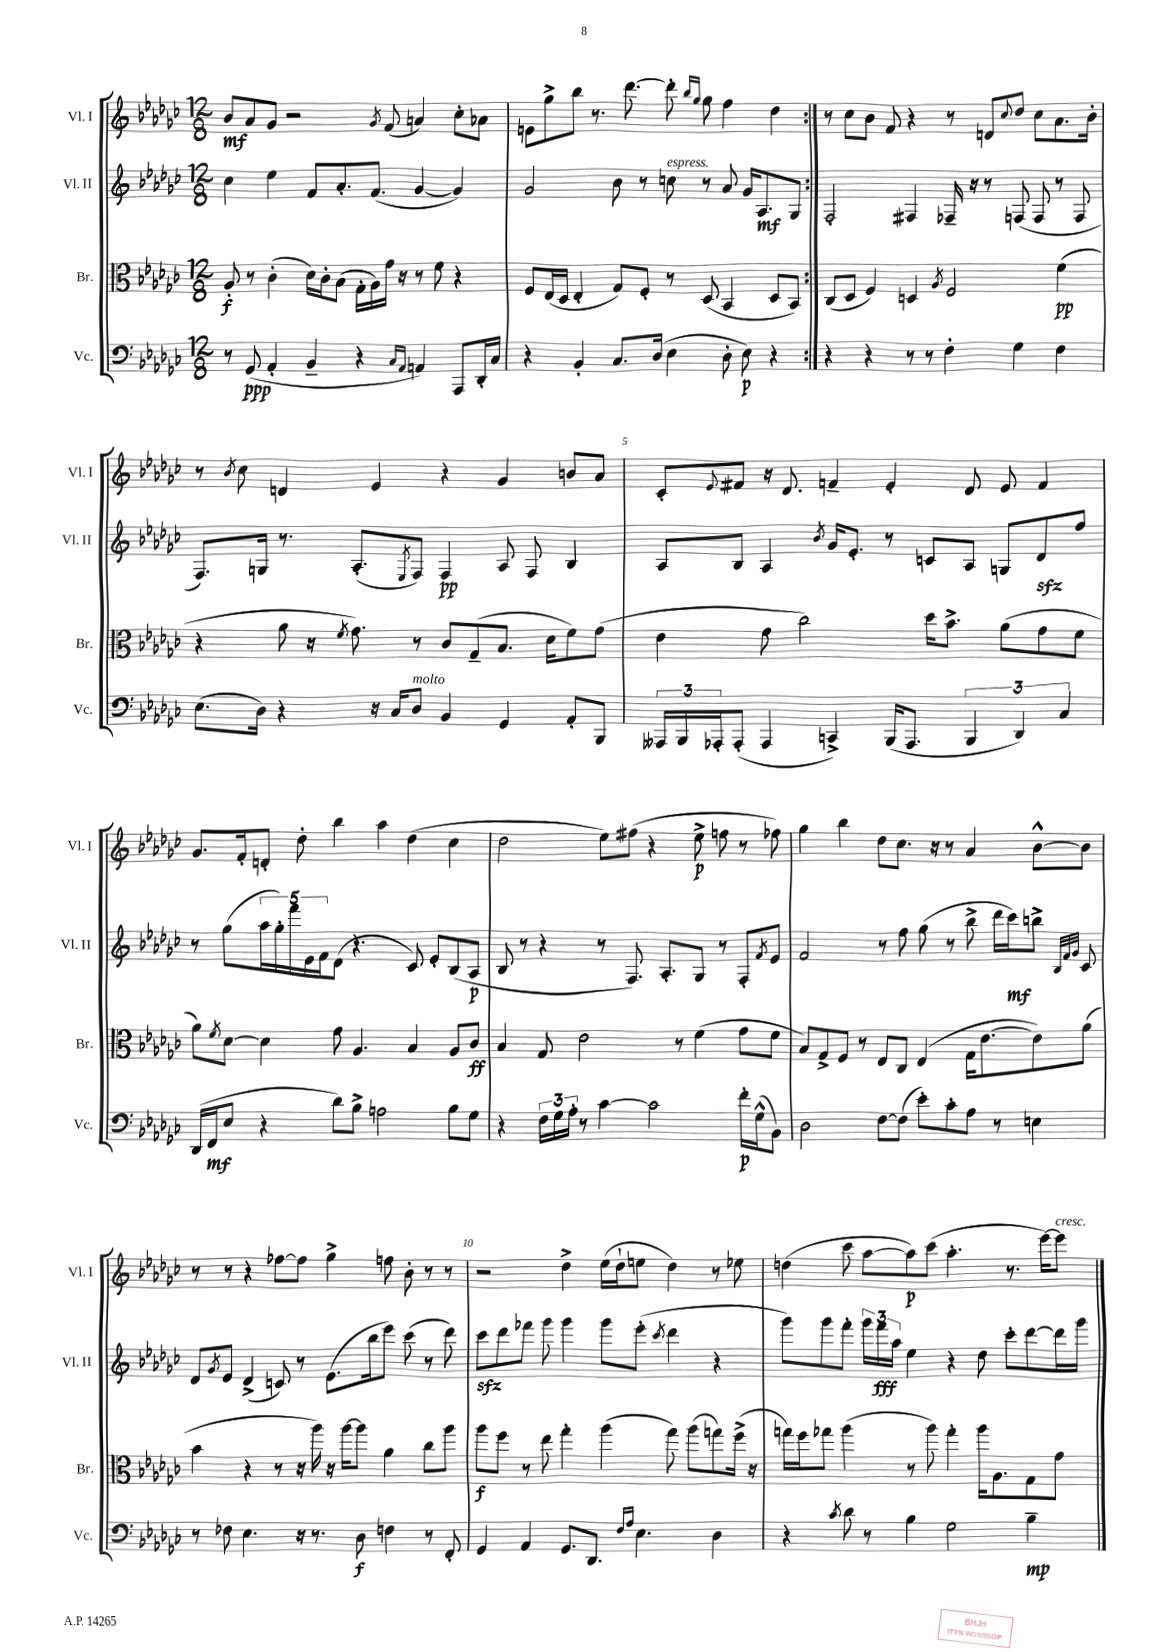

**kern	**kern	**kern	**kern
*staff4	*staff3	*staff2	*staff1
*clefF4	*clefC3	*clefG2	*clefG2
*k[b-e-a-d-g-c-]	*k[b-e-a-d-g-c-]	*k[b-e-a-d-g-c-]	*k[b-e-a-d-g-c-]
*M12/8	*M12/8	*M12/8	*M12/8
8r	8A-'	4cc-	8b-
(8GG-	8r	.	8a-
4AA-'	(4c-'	4ee-	8g-
.	.	.	2r
4BB-~	16d-)	8f	.
.	16c-'	.	.
.	(8B-	8.a-'	.
4r	16G-'	.	.
.	16A-)	(8.f	.
.	.	.	8qg-
.	16g-	.	(8f
.	16r	.	.
16qqC-	.	.	.
16qqAA-	.	.	.
4AA)	8r	[4g-	4a)
.	8f	.	.
8AAA-	4r	4g-])	8cc-'
16DD-'	.	.	8a-
16C-	.	.	.
=	=	=	=
4r	8F	2g-	8e
.	(16E-	.	8gg-^
.	16D-	.	.
4BB-'	4E-'	.	8bb-
.	.	.	8.r
8.C-	8G-)	8b-	.
.	.	.	[8.ddd-
.	8F'	8r	.
(16D-	.	.	.
4E-	8r	8cc	8ddd-']
.	.	.	16qqbb-
.	.	.	16qqgg-
.	(8D-	8r	8gg-
8D-'	4BB-	8a-	4ff
8E-)	.	16g-	.
.	.	8.A-	.
4r	8D-	.	4dd-
.	8BB-)	8G-	.
=:|!	=:|!	=:|!	=:|!
4r	(8C-	2F'	8r
.	8D-	.	8cc-
4r	4F)	.	8b-
.	.	.	8f
8r	4D	4F#	4r
8r	.	.	.
.	8qA-	.	.
4F'	2F	16F-~	8r
.	.	16r	.
.	.	8r	8d
.	.	.	8qqcc-
4G-	.	(8F	8dd-
.	.	8F	8cc-
4F	(4f	8r	8.a-
.	.	8F	.
.	.	.	16b-'
=	=	=	=
(8.E-	4r	8.F)	8r
.	.	.	8qb-
.	.	.	8cc-
16D-)	.	16G	.
4r	8a-	8.r	4d
.	16r	.	.
.	8qf	.	.
.	8.g-)	(8.A-'	.
16r	.	.	4e-
16C-	.	.	.
.	.	8qE-	.
8D-	8r	8F)	.
4BB-	8c-	4F	4r
.	(8G-~	.	.
4GG-	8.B-	8A-	4g-
.	.	8F	.
.	16d-	.	.
8AA-'	8f)	4B-	8b
8BBB-	(8g-	.	8a-
=	=	=	=
24AAA--	4e-	8A-	8c-'
24BBB-	.	.	.
24AAA-'	.	.	.
.	.	.	8qqe-
(8AAA-'	.	8B-	8f#
4AAA-	8g-	4A-	16r
.	.	.	8.d-
.	2cc-)	.	.
.	.	8qb-	.
4CC^)	.	16g-	4f~
.	.	8.e-'	.
(16BBB-	.	8r	4e-'
8.AAA-	.	.	.
.	16dd-	8c	.
.	8.b-^	.	.
6BBB-	.	8A-	8d-
.	(8a-	8G	8e-
6DD-)	.	.	.
.	8g-	8d-	4f
6C-	.	.	.
.	8f	8ff	.
=	=	=	=
(16DD-	8a-)	8r	8.g-
16FF	.	.	.
.	8qf	.	.
8E-	[8d-	(8gg-	.
.	.	.	16f'
4r	4d-]	20aa-	8d'
.	.	20gg-')	.
.	.	20fff	.
.	.	.	8dd-'
.	.	20e-	.
.	.	20f	.
8d-)	8g-	(8d-	4bb-
8B-^	4.A-	4.r	.
2A	.	.	4aa-
.	4B-	8c-)	(4dd-
.	.	8e-'	.
8B-	8A-	(8B-	4cc-
8G-	8c-	8A-	.
=	=	=	=
4r	4B-	8B-	2dd-
.	.	8r	.
24F	8G-	4r	.
24G-	.	.	.
24A-'	.	.	.
8r	2e-	.	.
[4c-	.	8r	8ee-)
.	.	8.F)	(8ff#
2c-]	.	.	4r
.	.	8.A-'	.
.	8r	.	.
.	(4f	8G-	8ee-^
.	.	8r	8ff
16f'	8g-	8F'	8r
(16G-^^	.	.	.
.	.	8qf	.
8BB-)	8f	8e-	8ff-)
=	=	=	=
2D-	8B-)	2f	4gg-
.	8G-^	.	.
.	8F	.	4bb-
.	8r	.	.
[8F	8E-	8r	8dd-
(8F]	8C-	8ff	8.cc-
8e-')	(4E-	(8gg-	.
.	.	.	16r
8c-'	.	8r	8r
8A-	16G-	8bb-^	4a-
.	[8.e-	.	.
8r	.	16ddd-	.
.	.	16ccc-)	.
4E	8e-])	8bb^	[8b-^^
.	.	32qqB-	.
.	.	32qqf	.
.	.	32qqg-	.
.	(8a-	8c-	8b-]
=	=	=	=
8r	4b-	8d-	8r
.	.	8qg-	.
8F-	.	8e-	8r
4.E-	4r	(4d-^	4r
.	8r	8c)	[8ff-
16r	16r	8r	8ff-]
8.r	16aa-)	.	.
.	16r	(8.e-	4gg-^
.	[16aa-	.	.
8D-	8aa-]	.	.
.	.	16bb-	.
4F	4a-	8eee-)	8ff
.	.	(8ccc-	8b-'
8r	8cc-	8r	8r
8FF'	8aa-	8ddd-)	8r
=	=	=	=
4GG-	8aa-	8ccc-	2r
.	8ff	8ddd-	.
4AA-	8r	8fff-	.
.	8ee-	8ggg-	.
8.GG-	4gg-'	4ggg-	4dd-^
8.DD-	.	.	.
.	(4aa-	8ggg-	(16ee-
.	.	.	16dd-`
16qqF	.	.	.
16qqA-	.	.	.
4.E-	.	(8eee-'	8ee
.	.	8qccc-	.
.	8gg-)	4ddd-	4dd-)
.	(8aa-	.	.
4D-	8gg)	4r	8r
.	(16ff^	.	8ee-
.	16r	.	.
=	=	=	=
4r	16gg)	8ggg-)	(4dd
.	16ff	.	.
.	8gg-	8ggg-	.
8qc-	.	.	.
8d-	(4aa-	8fff'	8ccc-
8r	.	24ggg-	[8aa-
.	.	24fff	.
.	.	24aa-	.
4B-	8r	4ee-	8aa-])
.	8aa-)	.	(8ccc-
2G-	4gg-'	4r	4.aa-'
.	16aa-	8dd-	.
.	8.A-	.	.
.	.	8ccc-'	8.r
4B-~	8G-	[8ddd-	.
.	.	.	[16eee-)
.	8g-	16ddd-]	8eee-]
.	.	16ggg-	.
==	==	==	==
*-	*-	*-	*-
